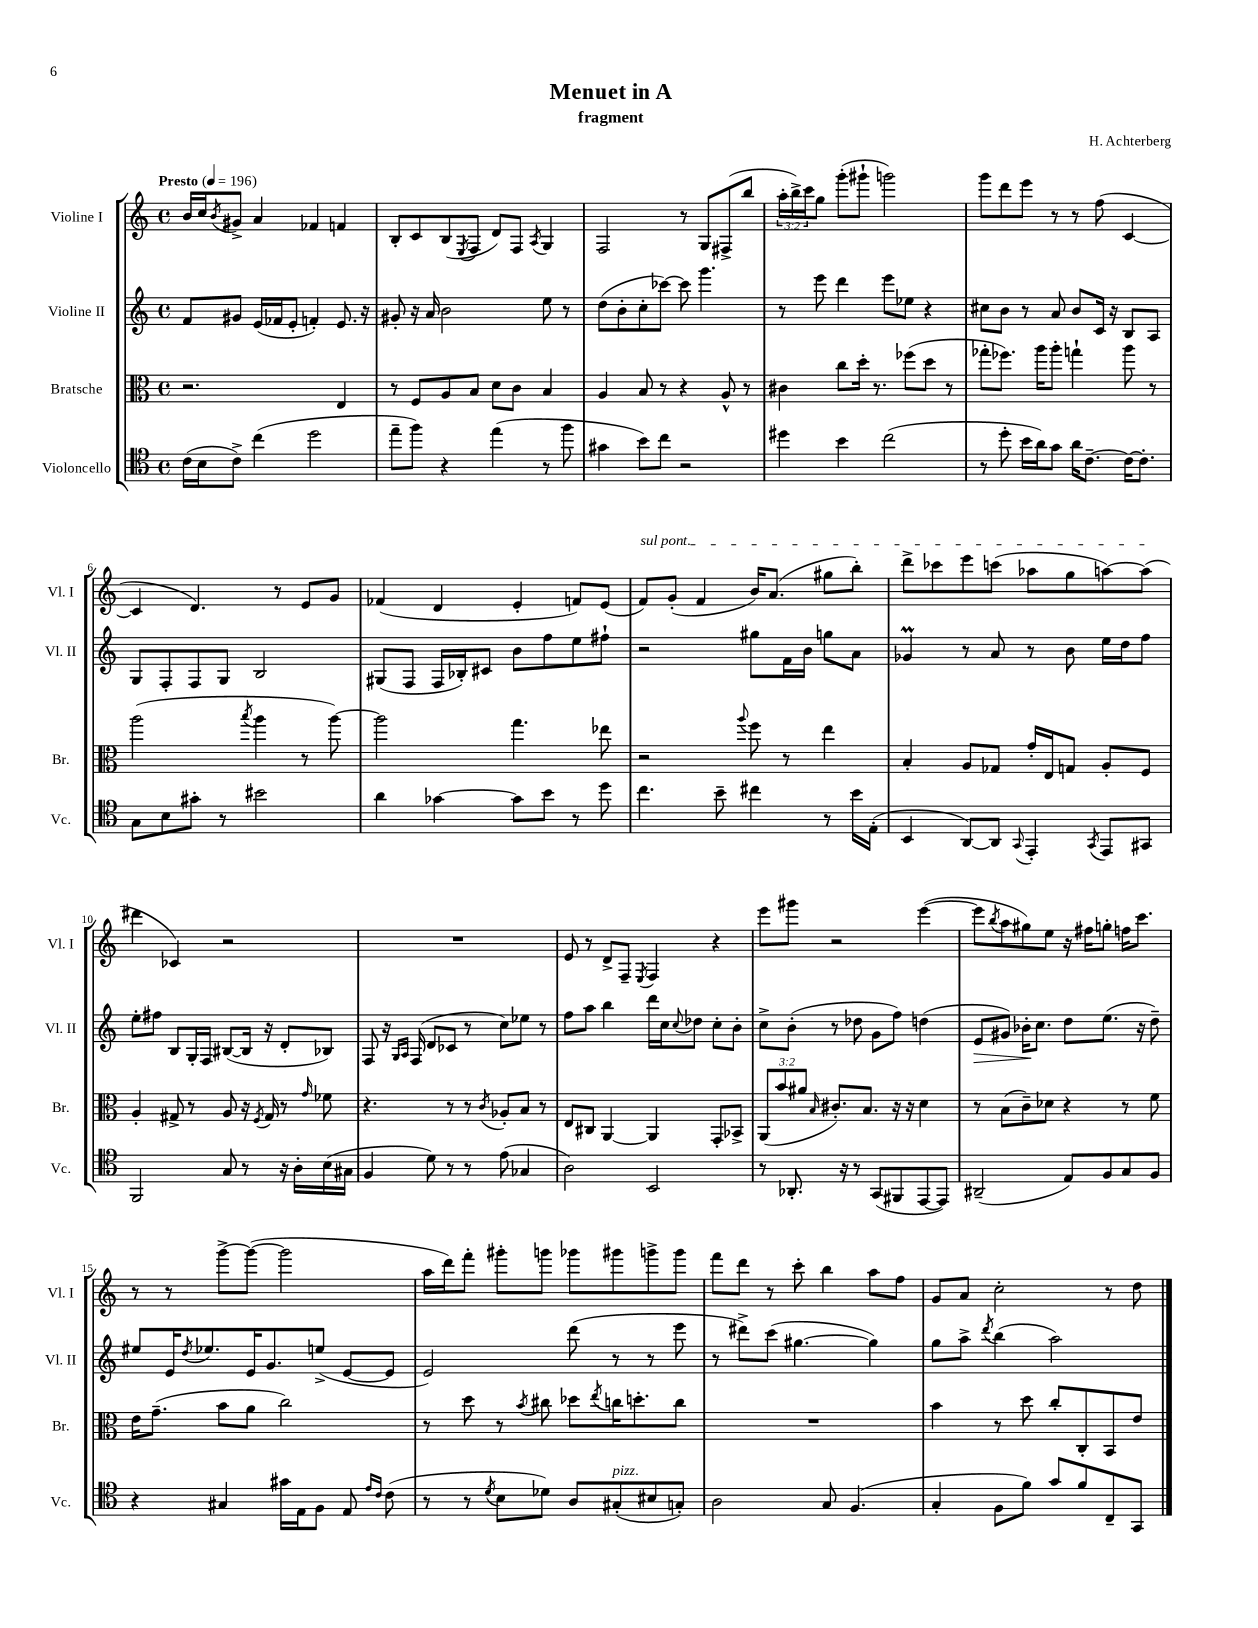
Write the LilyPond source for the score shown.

\header { title = "Menuet in A" composer = "H. Achterberg" subtitle = "fragment" }
<<
\new StaffGroup <<
\new Staff = "s0" \with { instrumentName = "Violine I" shortInstrumentName = "Vl. I" } {
    \clef treble \key c \major \defaultTimeSignature \time 4/4 \override Staff.TupletNumber.text = #tuplet-number::calc-fraction-text \tempo "Presto" 4 = 196
    b'16 c''16 \acciaccatura { b'8 } gis'8-> a'4 fes'4 f'4 |
    b8-. c'8 b8( \acciaccatura { e8 } f8 d'8) f8 \acciaccatura { a8 } g4 |
    f2 r8 g8 fis8->( b''8 |
    \tuplet 3/2 { a''16-. b''16->) c'''16 } g''8 g'''8-.( gis'''8-! g'''2) |
    g'''8 d'''8 e'''8 r8 r8 f''8( c'4~ |
    c'4 d'4.) r8 e'8 g'8 |
    fes'4( d'4 e'4-. f'8) e'8( |
    \once \override TextSpanner.bound-details.left.text = \markup { \italic "sul pont." } f'8\startTextSpan) g'8-.( f'4 b'16) a'8.( gis''8 b''8-.) |
    d'''8-> ces'''8 e'''8 c'''8( aes''8 g''8 a''8~) a''8\stopTextSpan( |
    dis'''4 ces'4) r2 |
    R1 |
    e'8 r8 d'8-> f8-- \acciaccatura { e8 } f4 r4 |
    e'''8 gis'''8 r2 e'''4~( |
    e'''8 \acciaccatura { b''8 } a''8 gis''8) e''8 r16 fis''16 g''8-. f''16 c'''8. |
    r8 r8 g'''8~-> g'''8~( g'''2 |
    a''16 d'''16) f'''8-. gis'''8-. g'''8 ges'''8 gis'''8 g'''8-> g'''8 |
    f'''8 d'''8 r8 c'''8-. b''4 a''8 f''8 |
    g'8 a'8 c''2-. r8 d''8 \bar "|." |
}
\new Staff = "s1" \with { instrumentName = "Violine II" shortInstrumentName = "Vl. II" } {
    \clef treble \key c \major \defaultTimeSignature \time 4/4
    f'8 gis'8 e'16( fes'16 e'8-. f'4-.) e'8. r16 |
    gis'8-. r16 a'16 b'2 e''8 r8 |
    d''8( b'8-. c''8-. ces'''8~) ces'''8 g'''4. |
    r8 e'''8 d'''4 e'''8 ees''8 r4 |
    cis''8 b'8 r8 a'8 b'8 c'16 r16 b8 a8 |
    g8 f8-. f8 g8 b2 |
    gis8( f8 f16 bes16-.) cis'8 b'8 f''8 e''8 fis''8-! |
    r2 gis''8 f'16 b'16 g''8 a'8 |
    ges'4\prall r8 a'8 r8 b'8 e''16 d''16 f''8 |
    e''8-. fis''8 b8 g16-. f16 bis8~( bis16 r16 d'8-. bes8) |
    f8 r16 \grace { g16 a16 } f16( d'8 ces'8 r8 c''8) ees''8 r8 |
    f''8 a''8 b''4 d'''16 c''16 \appoggiatura { c''8 } des''8 c''8-. b'8-. |
    c''8-> b'8-.( r8 des''8 g'8 f''8) d''4( |
    e'8\> gis'8) bes'16-.\! c''8. d''8 e''8.( r16 d''8--) |
    eis''8 e'16 \acciaccatura { d''8 } ees''8. e'16 g'8. e''8->( e'8~ e'8 |
    e'2) d'''8( r8 r8 e'''8 |
    r8 dis'''8->) c'''8( gis''4.~ gis''4) |
    g''8 a''8-> \acciaccatura { d'''8 } b''4( a''2) \bar "|." |
}
\new Staff = "s2" \with { instrumentName = "Bratsche" shortInstrumentName = "Br." } {
    \clef alto \key c \major \defaultTimeSignature \time 4/4 \override Staff.TupletNumber.text = #tuplet-number::calc-fraction-text
    r2. e4 |
    r8 f8 a8 b8 d'8 c'8 b4 |
    a4 b8 r8 r4 a8-^ r8 |
    cis'4 c''8 d''16-. r8. fes''8( d''8 r8 |
    ges''8-. fes''8.) a''16 a''8-. g''4-! a''8 r8 |
    a''2( \acciaccatura { b''8 } a''4 r8 a''8~) |
    a''2 g''4. ees''8 |
    r2 \appoggiatura { a''8 } f''8 r8 e''4 |
    b4-. a8 ges8 g'16-. e16 g8 a8-. f8 |
    a4-. gis8-> r8 a8 r16 \acciaccatura { f8 } gis16 r8 \grace { g'16 } fes'8 |
    r4. r8 r8 \acciaccatura { c'8 } aes8-. b8 r8 |
    e8 cis8 a,4~ a,4 g,8-. bes,8-> |
    \tuplet 3/2 { a,8( b'8 ais'8 } \grace { b16 } cis'8.-.) b8. r16 r16 d'4 |
    r8 b8( c'8--) des'8 r4 r8 f'8 |
    e'16 g'8.--( b'8 a'8 c''2) |
    r8 d''8 r8 \acciaccatura { b'8 } cis''8 des''8 \acciaccatura { e''8 } c''16 d''8.-. c''8 |
    R1 |
    b'4 r8 d''8 c''8-. c8-. b,8 e'8 \bar "|." |
}
\new Staff = "s3" \with { instrumentName = "Violoncello" shortInstrumentName = "Vc." } {
    \clef tenor \key c \major \defaultTimeSignature \time 4/4
    c'16( b16 c'8->) c''4( d''2 |
    e''8-- f''8) r4 e''4( r8 f''8 |
    gis'4 b'8) c''8 r2 |
    dis''4 b'4 c''2( |
    r8 d''8-. b'16 a'16) g'8 a'16 c'8.~-- c'16~ c'8.-. |
    g8 b8 gis'8-. r8 bis'2 |
    a'4 ges'4~ ges'8 b'8 r8 d''8 |
    c''4. b'8-- cis''4 r8 b'16 e16-.( |
    b,4 a,8~) a,8 \appoggiatura { g,8 } e,4-. \acciaccatura { g,8 } e,8 gis,8 |
    f,2 g8 r8 r16 a16-. b16( gis16 |
    f4 d'8) r8 r8 e'8( ges4 |
    a2) b,2 |
    r8 aes,8.-. r16 r8 g,8( fis,8 e,8~ e,8) |
    ais,2--( e8) f8 g8 f8 |
    r4 gis4 gis'16 e16 f8 e8 \grace { e'16 c'16 } c'8( |
    r8 r8 \acciaccatura { d'8 } b8 des'8) a8 gis8-.^\markup { \italic "pizz." }( bis8 g8-.) |
    a2 g8 f4.( |
    g4-. f8 f'8) g'8 f'8 c8-- g,8 \bar "|." |
}
>>
>>
